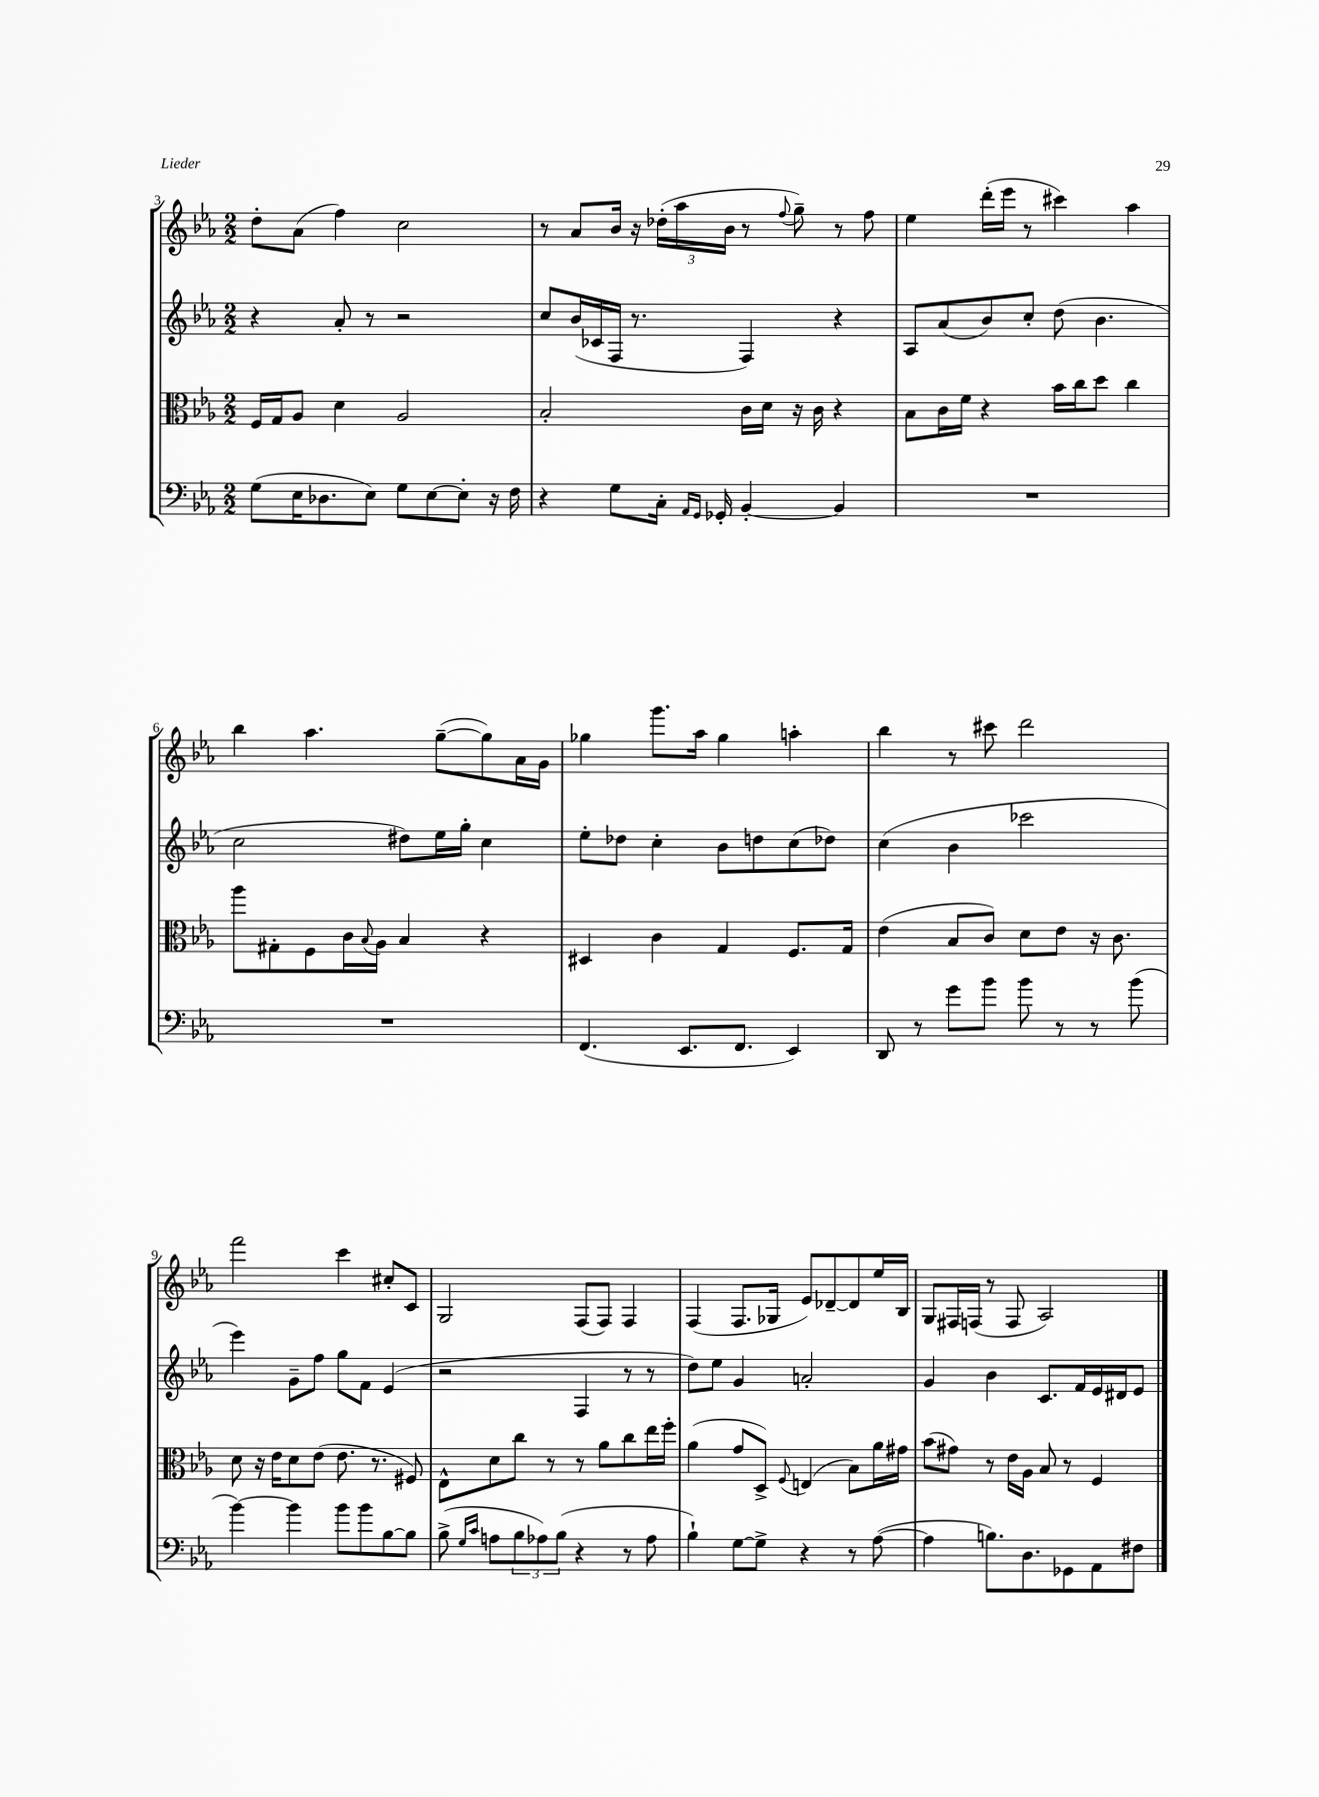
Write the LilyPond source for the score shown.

<<
\new StaffGroup <<
\new Staff = "s0" {
    \clef treble \key ees \major \numericTimeSignature \time 2/2
    d''8-. aes'8( f''4) c''2 |
    r8 aes'8 bes'16 r16 \tuplet 3/2 { des''16-.( aes''16 bes'16 } r8 \appoggiatura { f''8 } g''8--) r8 f''8 |
    ees''4 d'''16-.( ees'''16 r8 cis'''4) aes''4 |
    bes''4 aes''4. g''8~--( g''8) aes'16 g'16 |
    ges''4 g'''8. aes''16 ges''4 a''4-. |
    bes''4 r8 cis'''8 d'''2 |
    f'''2 c'''4 cis''8-. c'8 |
    g2 f8( f8) f4 |
    f4( f8. ges16 ees'8) des'8~-- des'8 ees''16 bes16 |
    g8 fis16 f16( r8 f8 aes2) \bar "|." |
}
\new Staff = "s1" {
    \clef treble \key ees \major \numericTimeSignature \time 2/2
    r4 aes'8-. r8 r2 |
    c''8 bes'16( ces'16 f16 r8. f4) r4 |
    aes8 aes'8( bes'8) c''8-. d''8( bes'4. |
    c''2 dis''8) ees''16 g''16-. c''4 |
    ees''8-. des''8 c''4-. bes'8 d''8 c''8( des''8) |
    c''4( bes'4 ces'''2 |
    ees'''4) g'8-- f''8 g''8 f'8 ees'4( |
    r2 f4 r8 r8 |
    d''8) ees''8 g'4 a'2-. |
    g'4 bes'4 c'8. f'16 ees'16 dis'16 ees'8 \bar "|." |
}
\new Staff = "s2" {
    \clef alto \key ees \major \numericTimeSignature \time 2/2
    f16 g16 aes8 d'4 aes2 |
    bes2-. c'16 d'16 r16 c'16 r4 |
    bes8 c'16 f'16 r4 bes'16 c''16 d''8 c''4 |
    aes''8 gis8-. f8 c'16 \appoggiatura { bes8 } aes16 bes4 r4 |
    dis4 c'4 g4 f8. g16 |
    ees'4( bes8 c'8) d'8 ees'8 r16 c'8. |
    d'8 r16 ees'16 d'8 ees'8( ees'8. r8. fis8) |
    ees8-^ d'8 c''8 r8 r8 aes'8 c''8 ees''16 f''16-. |
    aes'4( g'8 d8->) \appoggiatura { f8 } e4( bes8) aes'16 gis'16 |
    bes'8( gis'8) r8 ees'16 aes16 bes8 r8 f4 \bar "|." |
}
\new Staff = "s3" {
    \clef bass \key ees \major \numericTimeSignature \time 2/2
    g8( ees16 des8. ees8) g8 ees8~ ees8-. r16 f16 |
    r4 g8 c16-. \grace { aes,16 g,16 } ges,16-. bes,4~-. bes,4 |
    R1 |
    R1 |
    f,4.( ees,8. f,8. ees,4) |
    d,8 r8 g'8 bes'8 bes'8 r8 r8 bes'8( |
    bes'4~) bes'4 bes'8 bes'8 bes8~ bes8 |
    bes8->( \grace { g16 c'16 } a8 \tuplet 3/2 { bes8 aes8) bes8( } r4 r8 aes8 |
    bes4-!) g8~ g8-> r4 r8 aes8~( |
    aes4 b8.) d8. ges,8 aes,8 fis8 \bar "|." |
}
>>
>>
\layout { \context { \Score currentBarNumber = #3 } }
